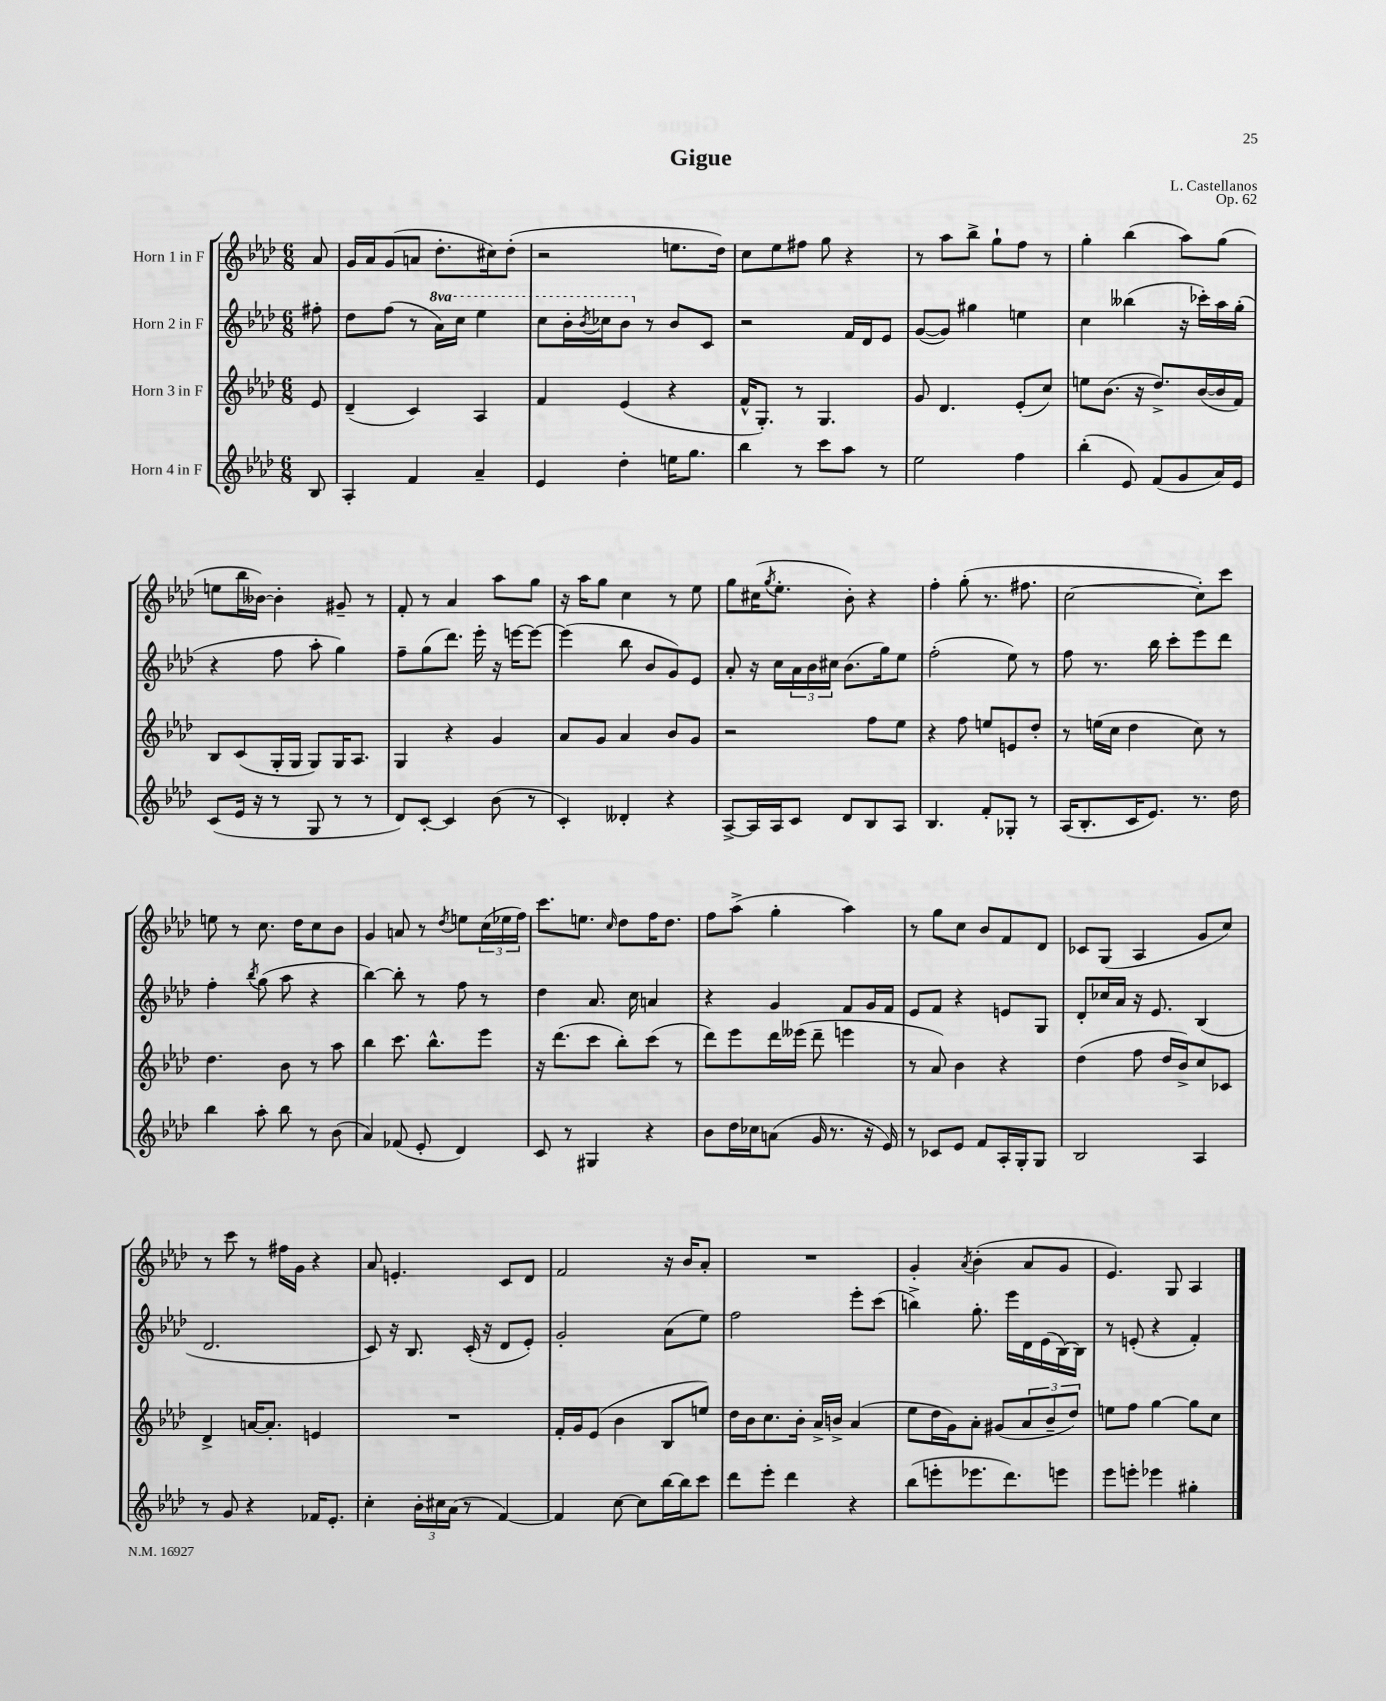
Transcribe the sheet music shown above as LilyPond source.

\header { title = "Gigue" composer = "L. Castellanos" opus = "Op. 62" }
<<
\new StaffGroup <<
\new Staff = "s0" \with { instrumentName = "Horn 1 in F" } {
    \clef treble \key aes \major \numericTimeSignature \time 6/8 \partial 8
    aes'8 |
    g'16 aes'16 g'8( a'8 des''8.-. cis''16) des''8-.( |
    r2 e''8. des''16) |
    c''8 ees''8 fis''8 g''8 r4 |
    r8 aes''8 bes''8-> g''8-! f''8 r8 |
    g''4-. bes''4( aes''8) g''8( |
    e''8 bes''16 beses'16~) beses'4-. gis'8-- r8 |
    f'8-. r8 aes'4 aes''8 g''8 |
    r16 aes''16 g''8 c''4 r8 ees''8 |
    g''8 cis''16( \acciaccatura { g''8 } ees''8.-. bes'8-.) r4 |
    f''4-. g''8-.( r8. fis''8. |
    c''2~ c''8-.) c'''8 |
    e''8 r8 c''8. des''16 c''8 bes'8 |
    g'4 a'8 r8 \acciaccatura { des''8 } e''8 \tuplet 3/2 { c''16( ees''16 f''16) } |
    c'''8. e''8. \grace { c''16 } des''8 f''16 des''8. |
    f''8 aes''8->( g''4-. aes''4) |
    r8 g''8 c''8 bes'8 f'8 des'8 |
    ces'8 g8( aes4 g'8 c''8) |
    r8 c'''8 r8 fis''16 g'16 r4 |
    aes'8 e'4.-. c'8 des'8 |
    f'2 r16 bes'16 aes'8-. |
    R2. |
    g'4-. \acciaccatura { aes'8 } bes'4-.( aes'8 g'8 |
    ees'4.) g8 aes4 \bar "|." |
}
\new Staff = "s1" \with { instrumentName = "Horn 2 in F" } {
    \clef treble \key aes \major \numericTimeSignature \time 6/8 \set Staff.ottavationMarkups = #ottavation-simple-ordinals \partial 8
    fis''8-. |
    des''8 f''8( r8 \ottava #1 aes''16) c'''16 ees'''4 |
    c'''8 bes''16-. \acciaccatura { bes''8 } ces'''16 bes''8 \ottava #0 r8 bes'8 c'8 |
    r2 f'16 des'16 ees'8 |
    g'8~( g'8) gis''4 e''4 |
    c''4 beses''4( r16 ces'''16-.) aes''16 g''16-.( |
    r4 f''8 aes''8-. g''4) |
    f''8-- g''8( des'''8.) ees'''16-. r16 e'''16~ e'''8~ |
    e'''4( bes''8 bes'8 g'8) ees'8 |
    aes'8-. r16 c''16 \tuplet 3/2 { aes'16 bes'16 cis''16 } bes'8.( g''16) ees''8 |
    f''2-.( ees''8) r8 |
    f''8 r8. bes''16 c'''8-. ees'''8 des'''8 |
    f''4-. \acciaccatura { bes''8 } g''8( aes''8 r4 |
    bes''4~) bes''8-. r8 f''8 r8 |
    des''4 aes'8. c''16 a'4 |
    r4 g'4 f'8 g'16 f'16 |
    ees'8 f'8 r4 e'8 g8 |
    des'8-. ces''16 aes'16 r16 ees'8. bes4( |
    des'2. |
    c'8) r16 bes8. c'16-.( r16 des'8 ees'8-.) |
    g'2-. aes'8( ees''8) |
    f''2 ees'''8-. c'''8( |
    b''4->) g''8.-. ees'''16 des'16 ees'16( bes16~) bes16 |
    r8 e'8-.( r4 f'4-.) \bar "|." |
}
\new Staff = "s2" \with { instrumentName = "Horn 3 in F" } {
    \clef treble \key aes \major \numericTimeSignature \time 6/8 \partial 8
    ees'8 |
    des'4--( c'4) aes4 |
    f'4 ees'4( r4 |
    f'16-^ g8.-.) r8 g4. |
    g'8 des'4. ees'8-.( c''8) |
    e''8 bes'8.( r16 des''8.->) bes'16~( bes'16 f'16) |
    bes8 c'8( g16-. g16 g8) g16 aes8. |
    g4 r4 g'4 |
    aes'8 g'8 aes'4 bes'8 g'8 |
    r2 f''8 ees''8 |
    r4 f''8 e''8 e'8 des''8-. |
    r8 e''16( c''16 des''4 c''8) r8 |
    des''4. bes'8 r8 aes''8 |
    bes''4 c'''8. bes''8.-^ ees'''8 |
    r16 des'''8.( c'''8 bes''8-.) c'''8( r8 |
    des'''8) ees'''8 des'''16 eeses'''16( des'''8-- e'''4 |
    r8 aes'8) bes'4 r4 |
    des''4( f''8 des''16 bes'16->) c''8 ces'8 |
    des'4-> a'16~ a'8.-. e'4 |
    R2. |
    f'16-. g'16 ees'8( bes'4 bes8 e''8) |
    des''16 bes'16 c''8. bes'16-. aes'16-> b'16-> aes'4( |
    ees''8 des''16 g'16) aes'8-. gis'8( \tuplet 3/2 { aes'8 bes'8-- des''8) } |
    e''8 f''8 g''4~ g''8 c''8 \bar "|." |
}
\new Staff = "s3" \with { instrumentName = "Horn 4 in F" } {
    \clef treble \key aes \major \numericTimeSignature \time 6/8 \partial 8
    bes8 |
    aes4-. f'4 aes'4-- |
    ees'4 des''4-. e''16 g''8. |
    bes''4 r8 c'''8 aes''8 r8 |
    ees''2 f''4 |
    bes''4-.( ees'8) f'8( g'8 aes'16) ees'16 |
    c'8( ees'16 r16 r8 g8 r8 r8 |
    des'8) c'8~-. c'4 bes'8( r8 |
    c'4-.) deses'4-. r4 |
    aes8~-> aes16 aes16 c'8 des'8 bes8 aes8 |
    bes4. f'8-. ges8-. r8 |
    aes16( bes8.-. c'16 ees'8.) r8. des''16 |
    bes''4 aes''8-. bes''8 r8 bes'8( |
    aes'4) fes'8( ees'8-. des'4) |
    c'8 r8 gis4 r4 |
    bes'8 des''16 ces''16 a'8( g'16 r8. r16 ees'16) |
    r8 ces'8 ees'8 f'8 aes16-. g16-. g8 |
    bes2 aes4 |
    r8 g'8 r4 fes'16 ees'8.-. |
    c''4-. \tuplet 3/2 { bes'16-. cis''16 aes'16( } r8 f'4~) |
    f'4 c''8~ c''8 bes''16~ bes''16 c'''8 |
    des'''8 ees'''8-. des'''4 r4 |
    bes''8( e'''8-. ees'''8. des'''8.) e'''8 |
    ees'''8 e'''8-. ees'''4 gis''4-. \bar "|." |
}
>>
>>
\layout { \context { \Score \remove "Bar_number_engraver" } }
